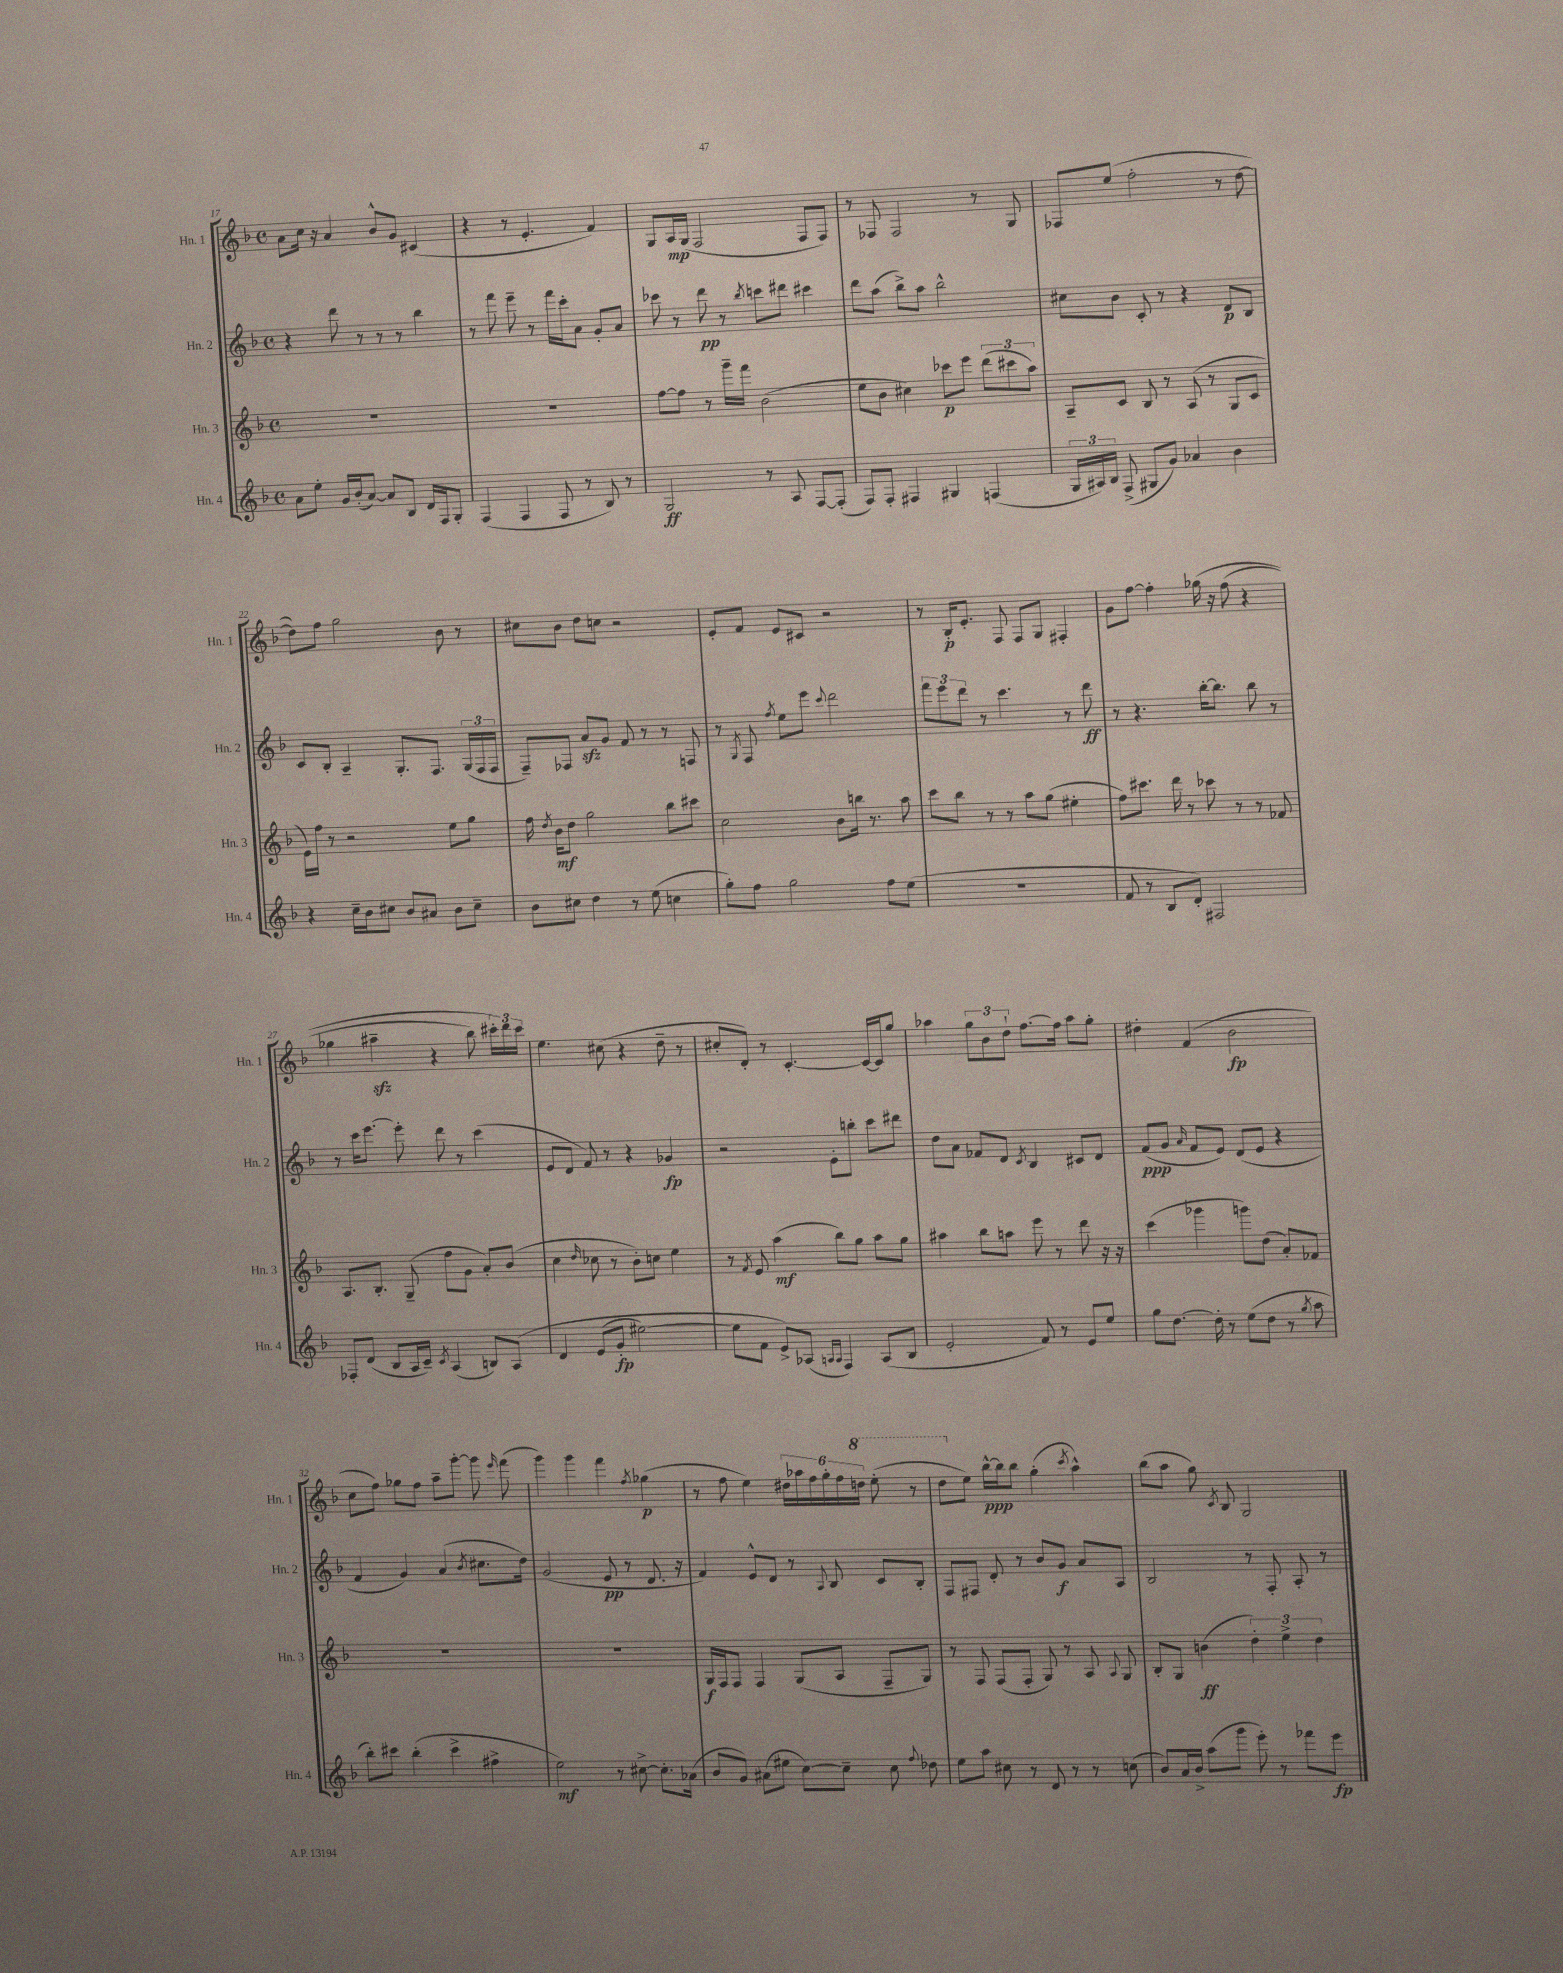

**kern	**kern	**kern	**kern
*staff4	*staff3	*staff2	*staff1
*clefG2	*clefG2	*clefG2	*clefG2
*k[b-]	*k[b-]	*k[b-]	*k[b-]
*M4/4	*M4/4	*M4/4	*M4/4
*met(c)	*met(c)	*met(c)	*met(c)
8a	1r	4r	8a
8ee'	.	.	16cc
.	.	.	16r
16g	.	8ddd	4a
(16b-'	.	.	.
[8a)	.	8r	.
8a]	.	8r	8b-^^
8B-	.	8r	8g
16d	.	4bb-	(4c#
16F	.	.	.
8G'	.	.	.
=	=	=	=
(4F	1r	8r	4r
.	.	8fff	.
4F	.	8eee~	8r
.	.	8r	4.e'
8F	.	16fff	.
.	.	16ccc'	.
8r	.	8a	.
8B-)	.	8g'	4f)
8r	.	8a	.
=	=	=	=
2G	[8ff	8ccc-	8G
.	8ff]	8r	16A
.	.	.	(16G
.	8r	8ddd	2F
.	16ggg~	8r	.
.	16fff	.	.
.	.	8qbb-	.
8r	(2b-	8ccc	.
8A	.	8ddd#	.
[8F	.	4ccc#	8F
(8F']	.	.	8F)
=	=	=	=
8F)	8ee	8ddd	8r
8F'	8b-	(8aa	8F-
4F#	4cc#)	8bb-^)	2F-
.	.	8aa	.
4G#	8ccc-	2bb-^^	.
.	8eee	.	.
(4F	(12ddd	.	8r
.	12ccc#	.	.
.	.	.	8G
.	12aa)	.	.
=	=	=	=
24G	8A~	8cc#	8F-
24A#)	.	.	.
24B-	.	.	.
(8F^	8c	8b-	(8ee
8G#	8B-	8c'	2ff'
8g)	8r	8r	.
4a-	(8A	4r	.
.	8r	.	.
4b-	8G	8d	8r
.	8c	8B-	[8dd
=	=	=	=
4r	16e)	8c	8dd])
.	16ff	.	.
.	8r	8B-'	8ff
16cc~	2r	4A~	2gg
16b-	.	.	.
8cc#	.	.	.
8b-	.	8.G'	.
8a#	.	.	.
.	.	8.F	.
8b-	8ee	.	8b-
8cc#~	8gg	(24G	8r
.	.	24F	.
.	.	24F	.
=	=	=	=
8b-	16ff	8F~)	8cc#
.	8qdd	.	.
.	16b-	.	.
8cc#	8dd	8F-	8b-
4dd	2gg	8a	8dd
.	.	8g	8cc
8r	.	8f	2r
(8ee	.	8r	.
4cc	8bb-	8r	.
.	8ccc#	8F	.
=	=	=	=
8gg')	2cc	8r	8e'
.	.	8qG	.
8ff	.	8F	8f
.	.	8qff	.
2gg	.	8ee	8e
.	.	8eee	8c#
.	.	8qqccc	.
.	8b-	2ddd	2r
.	16bb	.	.
.	8.r	.	.
8ff	.	.	.
(8ee	8aa	.	.
=	=	=	=
1r	8ccc	12fff	8r
.	.	12eee	.
.	8bb-	.	16B-'
.	.	12ddd	.
.	.	.	8.e'
.	8r	8r	.
.	8r	4.ccc	8F
.	8aa	.	8F
.	(8gg	.	8G
.	4ee#'	8r	4F#'
.	.	8ddd	.
=	=	=	=
8f	8ff)	8r	8g
8r	8.ccc#	4.r	[8ff
8B-	.	.	4ff']
.	16ddd	.	.
8d')	8r	.	.
2F#	8ccc-	[16bb-'	&(16gg-
.	.	8.bb-]	16r
.	8r	.	(8ff
.	8r	8bb-	4r
.	8f-	8r	.
=	=	=	=
8F-'	8.A	8r	4gg-
(8d	.	16ccc	.
.	8.B-'	[8.eee	.
8B-	.	.	4aa#~
16A	(8G~	8eee']	.
16c~)	.	.	.
8qc	.	.	.
(4A	8ff	8ddd	4r
.	8g	8r	.
8B)	8a')	(4ccc	8bb-)
&(8A	(8b-	.	24ccc#'&)
.	.	.	24ddd
.	.	.	24ccc#
=	=	=	=
4d	4cc	8e	4.ee
.	.	8d	.
.	16qqdd	.	.
(8e	8cc-	8f)	.
8g'	8r	8r	(8cc#
[2ee#)	8b-')	4r	4r
.	8cc	.	.
.	4ee	4g-	8dd~
.	.	.	8r
=	=	=	=
8ee#]	8r	2r	8cc#'
.	8qf	.	.
8f	8e	.	8d')
8e^&)	(4aa	.	8r
(8A-	.	.	[4.c'
16qqA	.	.	.
16qqA	.	.	.
4F)	8bb-)	8e'	.
.	8gg	8bb'	.
(8A	8aa	8ccc	16c_
.	.	.	16c]
8B-	8gg	8ddd#	8gg
=	=	=	=
2e'	4aa#	8dd	4aa-
.	.	8a	.
.	8bb-	8f-	12gg
.	.	.	12b-
.	8aa	8d	.
.	.	.	12dd`
.	.	8qc	.
8f)	8eee	4B-	[8.ff
8r	8r	.	.
.	.	.	16ff]
8e	8ddd	8c#	8aa-
8ee	16r	8d	8gg'
.	16r	.	.
=	=	=	=
8gg	(4ccc	(8f	4dd#'
[8.dd	.	8g	.
.	.	16qqa	.
.	4ggg-	8f	(4f
16dd']	.	.	.
8r	.	8e)	.
(8ee	8ggg)	(8d	2b-
8dd	(8dd	8e	.
8r	8a')	4r	.
8qgg	.	.	.
8aa	8f-	.	.
=	=	=	=
8bb-')	1r	4f	8cc
8ccc#	.	.	8ff)
(4bb-'	.	4g)	8gg-
.	.	.	8ff
4ccc#^	.	(4a	8aa~
.	.	.	[8ggg'
.	.	8qb-	.
4ff#^	.	8.cc#	8ggg]
.	.	.	16qqeee
.	.	.	(8fff
.	.	16dd)	.
=	=	=	=
2ee)	1r	(2g	4ggg)
.	.	.	4ggg
8r	.	8e	4fff
[8cc#^	.	8r	.
.	.	.	8qff
8.cc#']	.	8.d	(4gg-
(16a-	.	16r	.
=	=	=	=
8b-	16G	4f)	8r
.	16F	.	.
8g)	8F	.	8ff
(8a#	4F	8e^^	4ee)
8ee#	.	8d	.
[8cc)	(8G	8r	24dd#
.	.	.	24aa-
.	.	.	24ff
.	.	8qqA	.
8cc~]	8A	8B-	24gg'
.	.	.	24ff
.	.	.	24ddd
8cc	8F~	8c	(8eee'
8qqff	.	.	.
8dd-	8G)	8B-'	8r
=	=	=	=
8ee	8r	8F	8ddd
8aa	8F	8F#	8ee)
8cc#	(8F	8d'	[16bb-^^
.	.	.	16bb-]
8r	8F'	8r	8bb-
8d	8G)	8b-	(4gg'
8r	8r	8g	.
.	.	.	8qccc
8r	8A	8a	4aa^^)
.	8qqA	.	.
(8cc	8G	8A	.
=	=	=	=
8b-)	8B-'	2B-	(8bb-
16a	8G	.	8aa
16b-^	.	.	.
(8aa	(4b	.	8gg)
.	.	.	8qc
8ggg	.	.	8B-
8eee')	6dd')	8r	2G
8r	.	8F'	.
.	6ee^	.	.
8fff-	.	8A'	.
.	6dd	.	.
8eee	.	8r	.
==	==	==	==
*-	*-	*-	*-
